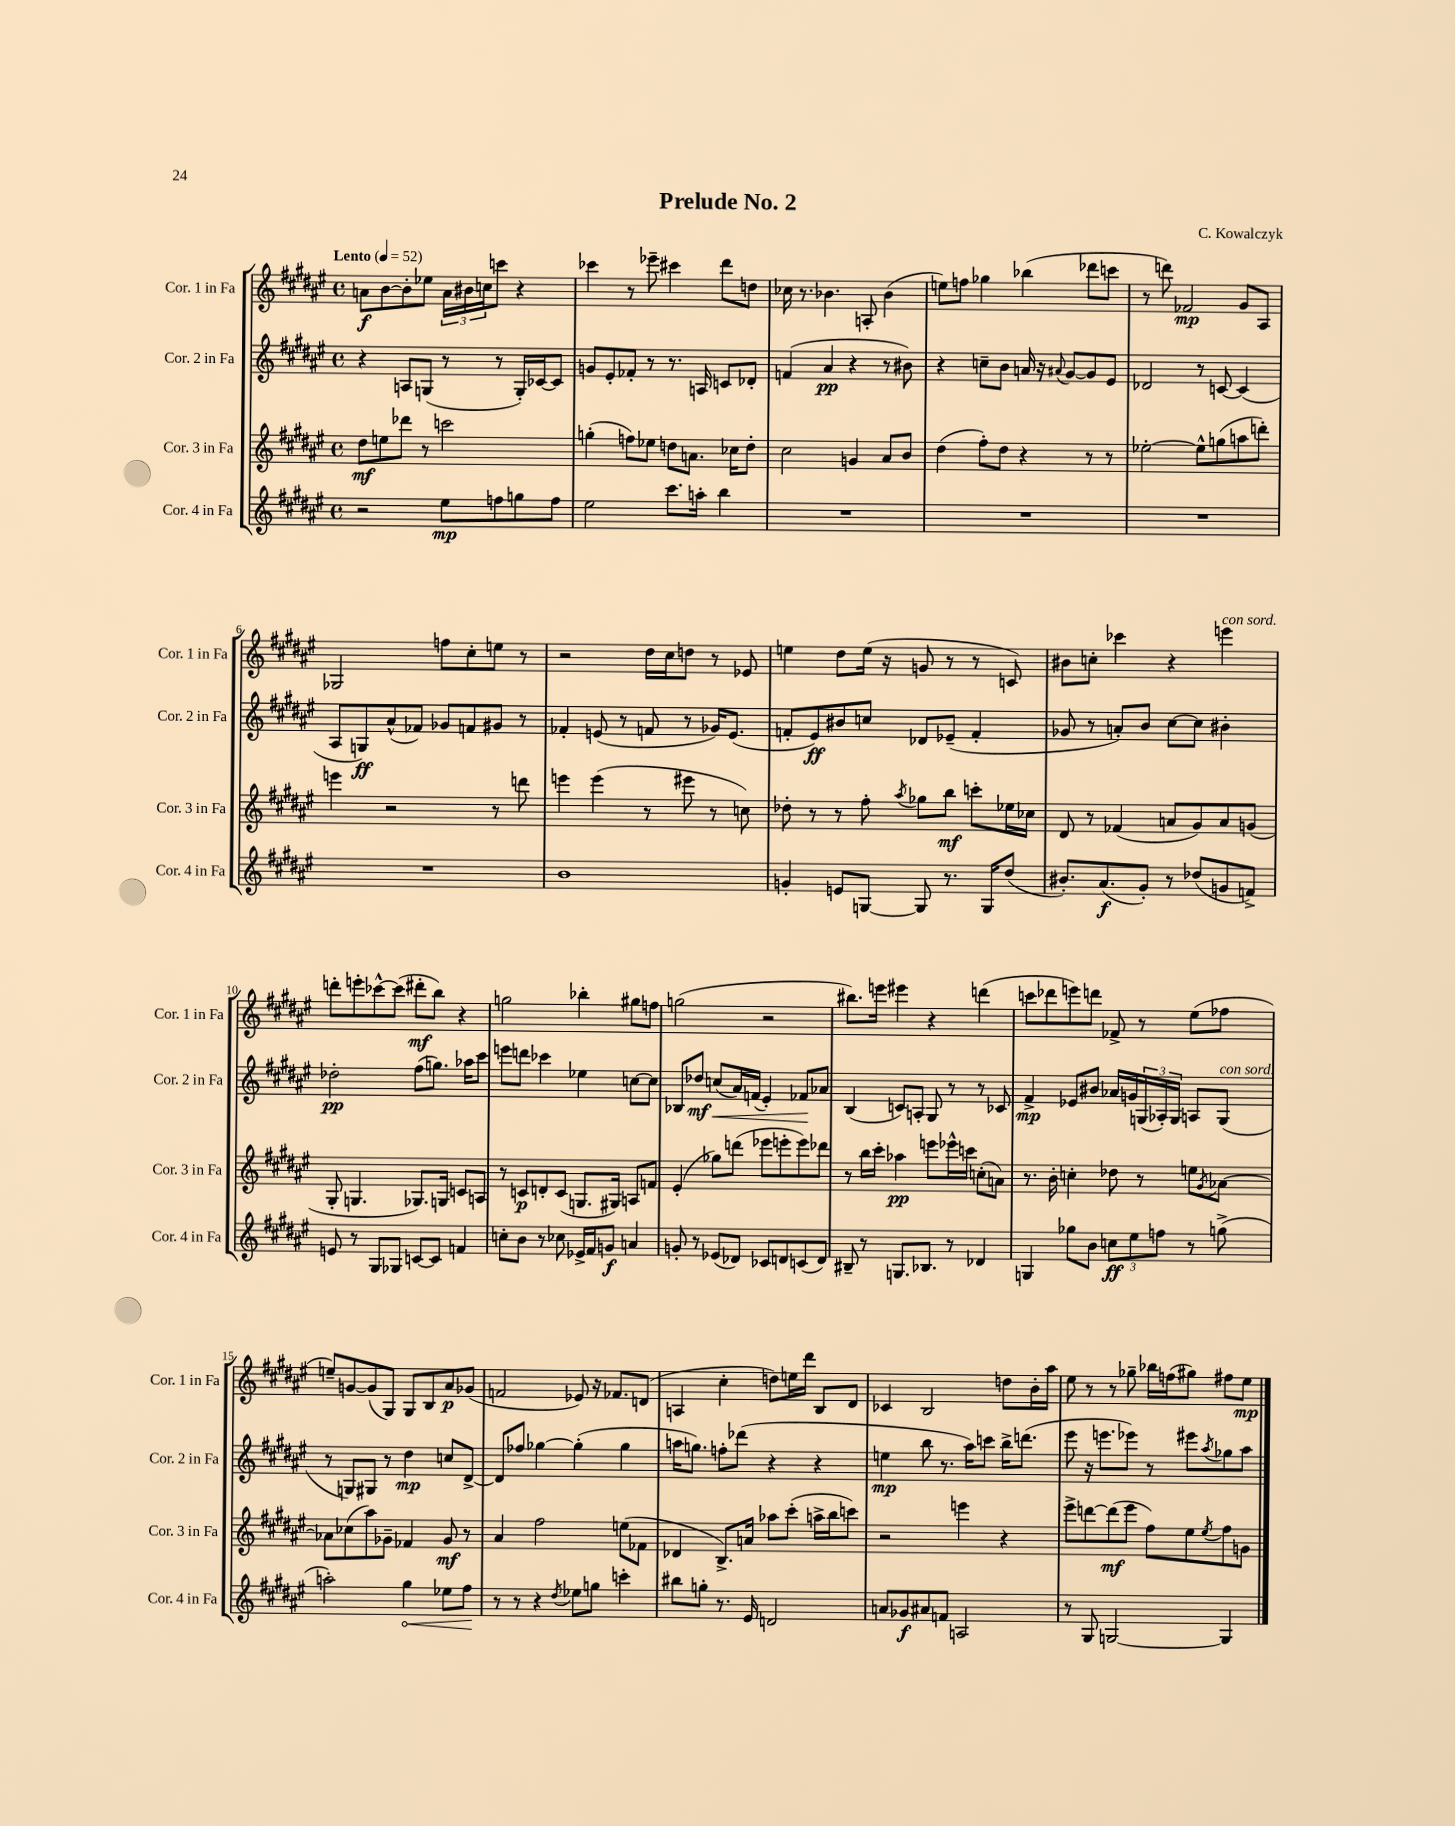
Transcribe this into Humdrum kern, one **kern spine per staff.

**kern	**kern	**kern	**kern
*staff4	*staff3	*staff2	*staff1
*clefG2	*clefG2	*clefG2	*clefG2
*k[f#c#g#d#a#e#]	*k[f#c#g#d#a#e#]	*k[f#c#g#d#a#e#]	*k[f#c#g#d#a#e#]
*M4/4	*M4/4	*M4/4	*M4/4
*met(c)	*met(c)	*met(c)	*met(c)
*MM52	*MM52	*MM52	*MM52
2r	8dd#	4r	8a
.	8ee	.	[8b
.	8ddd-	8A	8b']
.	8r	(8G	8ee-
8ee#	2ccc	8r	24a
.	.	.	24b#
.	.	.	24cc
8ff	.	8r	8ccc
8gg	.	16G')	4r
.	.	[16c-	.
8ff	.	8c-]	.
=	=	=	=
2ee#	(4gg'	8g	4ccc-
.	.	8e#'	.
.	8ff)	8f-'	8r
.	8ee-	8r	8eee-~
8.ccc#	8dd	8.r	4ccc#
.	8.a	.	.
16aa'	.	16A	.
4bb	.	8c	8ddd#
.	16cc-	.	.
.	8dd'	8d-'	8dd
=	=	=	=
1r	2cc#	(4f	16cc-
.	.	.	8.r
.	.	4a#	4.b-
.	4g	4r	.
.	.	.	8A'
.	8a#	8r	(4b-
.	8b	8b#)	.
=	=	=	=
1r	(4dd#	4r	8ee)
.	.	.	8ff
.	8ff#')	8cc~	4gg-
.	8dd#	8b	.
.	4r	16a	(4bb-
.	.	16r	.
.	.	8qqa#	.
.	.	[8g#	.
.	8r	8g#]	8ddd-
.	8r	8e#	8ccc
=	=	=	=
1r	[2ee-'	2d-	8r
.	.	.	8ddd)
.	.	.	2f-
.	8ee-^^]	8r	.
.	(8gg	[8c	.
.	8aa	(4c]	8g#
.	8ddd')	.	8A#
=	=	=	=
1r	4eee	8A#	2G-
.	.	8G)	.
.	2r	(8a#^^	.
.	.	8f-)	.
.	.	8g-	8ff
.	.	8f	8cc#'
.	8r	8g#	8ee
.	8ddd	8r	8r
=	=	=	=
1b	4eee	4f-'	2r
.	(4eee	(8e	.
.	.	8r	.
.	8r	8f	16dd#
.	.	.	16cc#
.	8eee#	8r	8dd
.	8r	16g-)	8r
.	.	(8.e	.
.	8cc)	.	8e-
=	=	=	=
4g'	8dd-'	8f'	4ee
.	8r	8e#)	.
8e	8r	8b#	8dd#
[8G	8ff#'	8cc	(16ee
.	.	.	16r
.	8qaa#	.	.
8G]	8gg-	8d-	8g
8.r	8bb	(8e-~	8r
.	8ccc'	4f'	8r
16G	.	.	.
(8dd#	16ee-	.	8c)
.	16cc-	.	.
=	=	=	=
8.b#')	8d#	8g-	8b#
.	8r	8r	8cc'
(8.a#	.	.	.
.	(4f-	8a')	4ccc-
8g#')	.	8b	.
8r	8a	[8cc#	4r
(8dd-	8g#)	8cc#]	.
8g	8a	4b#'	4eee
8f^)	(8g	.	.
=	=	=	=
8e	8G#'	2dd-'	8ddd'
8r	4.G	.	8eee'
8G#	.	.	[8ccc-^^
8G-	.	.	(8ccc-]
[8c	8.G-)	(8ff#	8ddd#'
8c]	.	8.gg)	8bb)
.	16G	.	.
4f	8c	.	4r
.	.	16aa-	.
.	8A	8ccc#	.
=	=	=	=
8cc'	8r	8eee	2gg
8b	8c	8ddd	.
8r	8d'	4ccc-	.
8cc-	(8c	.	.
16e-^	8.G	4ee-	4bb-'
16f#	.	.	.
8g	.	.	.
.	16G#)	.	.
4a	8A	[8cc	8gg#
.	8f	8cc]	8ff
=	=	=	=
8g'	(4e#'	8B-	(2gg
8r	.	8dd-	.
(8e-	8gg-)	(8cc	.
8d-)	(8ddd	16a#)	.
.	.	(16f	.
8c-	8eee-	4e#')	2r
8d	8eee'	.	.
(8c	8eee)	8f-	.
8d)	8ddd-	8a-	.
=	=	=	=
8B#~	8r	(4B	8.bb#)
8r	16bb	.	.
.	16ccc#'	.	16eee
8.G	4aa-	8c)	4eee#
.	.	8A'	.
8.B-	.	.	.
.	8eee	8G#	4r
8r	16eee-^^	8r	.
.	16ccc	.	.
4d-	(8cc'	8r	(4ddd
.	8a)	8c-	.
=	=	=	=
4G	8.r	4f#^	8ccc
.	.	.	8ddd-
.	16b'	.	.
8gg-	4cc'	8e-	8eee)
8b	.	8b#	8ddd
12cc	8dd-	16a-	8f-^
.	.	16g	.
12ee#	.	.	.
.	8r	(24G	8r
12ff	.	24A-')	.
.	.	24G	.
8r	8ee	8A	(8ee#
.	8qg#	.	.
(8gg^	[8a-	(8G	8ff-
=	=	=	=
2aa')	8a-]	8r	8ee~)
.	(8cc-	8G)	[8g
.	8aa#)	8G#	(8g]
.	8g-~	8r	8G#)
4gg#	4f-	4dd#	8G#
.	.	.	8B
8ee-	8g-	8cc	8a#
8ff#	8r	[8d#^	(8g-
=	=	=	=
8r	4a#	8d#]	2f
8r	.	8ff-	.
4r	2ff#	[4gg-	.
8qdd#	.	.	.
8ee-	.	(4gg-']	8e-)
8gg	.	.	16r
.	.	.	8.f-
4ccc'	(8ee	4gg-	.
.	8f-	.	(8d
=	=	=	=
8bb#	4d-	16aa	4A
.	.	8.gg)	.
8gg'	.	.	.
8.r	8.B^)	8ff'	4cc#'
.	.	(8ddd-	.
16e#	16a	.	.
2d	8aa-	4r	8dd)
.	(8ccc#'	.	16ee
.	.	.	16ddd#
.	16aa^	4r	8B
.	16bb	.	.
.	8ccc)	.	8d#
=	=	=	=
8a	2r	4ee	4c-
8g-	.	.	.
8a#	.	8bb	2B
8f	.	8.r	.
2A	4eee	.	.
.	.	16aa#)	.
.	.	8ccc	.
.	4r	16bb^	8dd
.	.	(8.ddd	.
.	.	.	16b'
.	.	.	16aa#
=	=	=	=
8r	8eee#^	8eee#	8ee#
8G#	[8ddd	16r	8r
.	.	8.eee	.
[2G	(8ddd]	.	8r
.	8eee#	8eee-)	8gg-~
.	8ff#)	8r	16bb-
.	.	.	(16ff
.	8ee#	8eee#	8gg#)
.	8qee#	8qaa#	.
4G]	8ff#	8gg-	8ff#
.	8g	8aa#	8ee#
==	==	==	==
*-	*-	*-	*-
